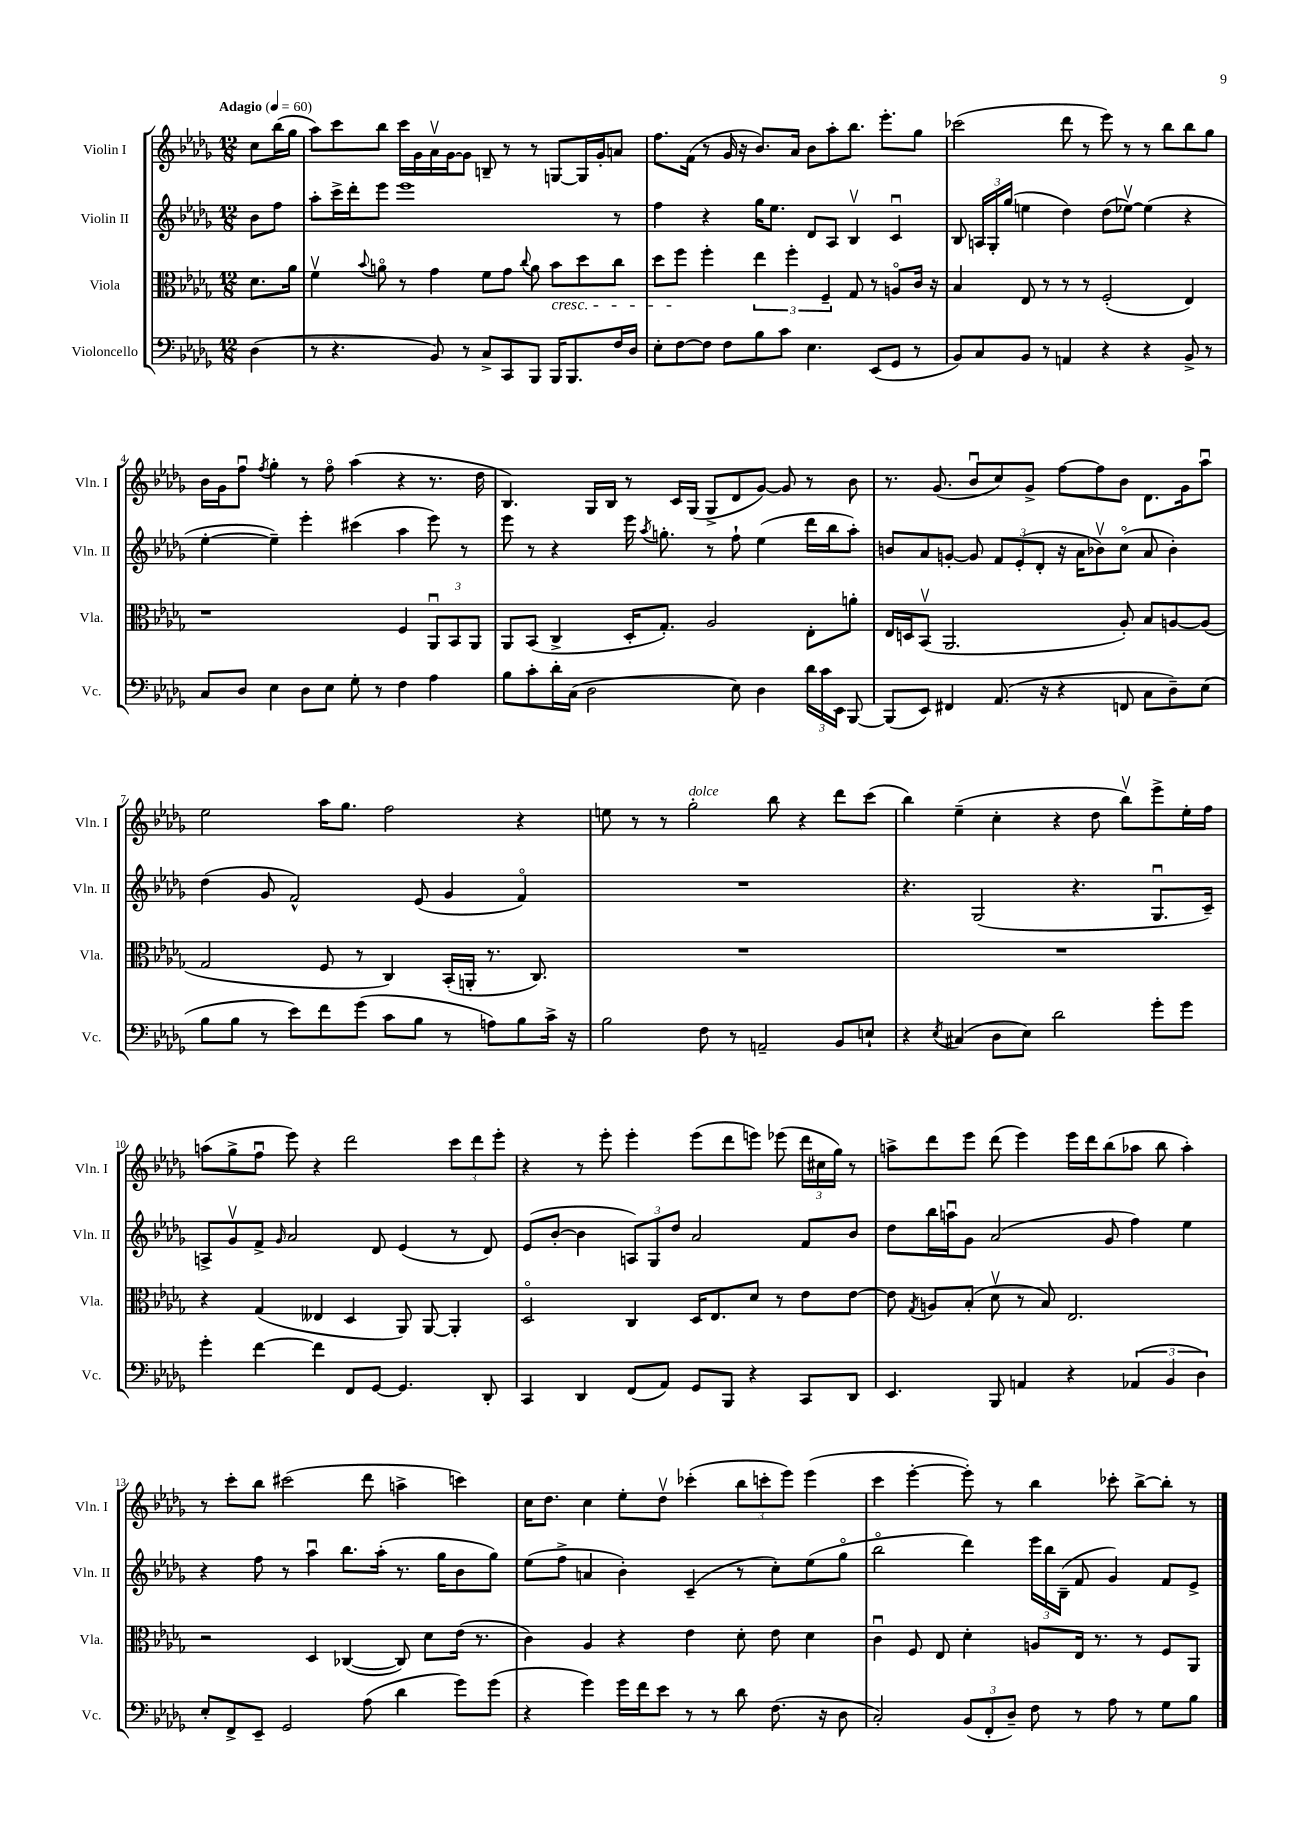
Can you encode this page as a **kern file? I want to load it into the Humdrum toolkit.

**kern	**kern	**kern	**kern
*part4	*part3	*part2	*part1
*staff4	*staff3	*staff2	*staff1
*I"Violoncello	*I"Viola	*I"Violin II	*I"Violin I
*I'Vc.	*I'Vla.	*I'Vln. II	*I'Vln. I
*clefF4	*clefC3	*clefG2	*clefG2
*k[b-e-a-d-g-]	*k[b-e-a-d-g-]	*k[b-e-a-d-g-]	*k[b-e-a-d-g-]
*M12/8	*M12/8	*M12/8	*M12/8
*MM60	*MM60	*MM60	*MM60
=	=	=	=
!	!	!	!LO:TX:a:B:t=Adagio
(4D-\	8.d-\L	8b-\L	8cc\L
.	.	8ff\J	(16bb-\L
.	16a-\Jk	.	16gg-\JJ
=1	=1	=1	=1
8r	4fv\	8aa-'\L	8aa-\L)
4.r	.	16ccc^\L	8ccc\
.	.	16ddd-'\J	.
.	8qqb-/	.	.
.	8an\	8eee-\J	8bb-\J
.	8r	1eee-	16ccc\LL
.	.	.	16g-\
8BB-/)	4g-\	.	16a-v\
.	.	.	[16g-\J
8r	.	.	8g-\J]
8C^/L	8f\L	.	8Bn~/
8CC/	8g-\J	.	8r
.	8qqcc/	.	.
8BBB-/J	8a\	.	8r
!	!LO:TX:b:i:t=cresc.	!	!
16BBB-/KL	8b-\L	.	[8Gn/L
8.BBB-/	.	.	.
.	8dd-\	.	16G/L]
.	.	.	16g-'/J
16F/L	8cc\J	8r	8an/J
16D-/JJ	.	.	.
=2	=2	=2	=2
8E-'\L	8dd-\L	4ff\	8.ff\L
[8F\	8ff\J	.	.
.	.	.	(16f\Jk
8F\J]	4ff'\	4r	8r
8F\L	.	.	16g-/
.	.	.	16r
8B-\	6ee-\	16gg-\KL	8.b-/L)
.	.	8.ee-\J	.
8c\J	.	.	.
.	6ff'\	.	.
.	.	.	16a-/Jk
4.E-\	.	8d-/L	8b-\L
.	6F~/	.	.
.	.	8A-/J	8aa-'\
.	8G-/	4B-v/	8.bb-\J
(8EE-/L	8r	.	.
.	.	.	8.eee-'\L
8GG-/J	8An/L	4cu/	.
8r	16c/Jk	.	8gg-\J
.	16r	.	.
=3	=3	=3	=3
8BB-/L)	4B-/	8B-/	(2ccc-X\
8C/	.	24An/LL	.
.	.	24G-'/	.
.	.	(24gg-/JJ	.
8BB-/J	8E-/	4een\	.
8r	8r	.	.
4AAn/	8r	4dd-\)	8ddd-\
.	8r	.	8r
4r	(2F'/	(8dd-\L	8eee-\)
.	.	[8ee-Xv\J)	8r
4r	.	(4ee-\]	8r
.	.	.	8bb-\L
8BB-^/	4E-/)	4r	8bb-\
8r	.	.	8gg-\J
!!LO:LB:g=z
=4	=4	=4	=4
8C/L	1r	[4ee-'\	16b-\LL
.	.	.	16g-\J
8D-/J	.	.	8ffu\J
.	.	.	8qff/
4E-\	.	4ee-~\])	4gg-'\
8D-\L	.	4eee-'\	8r
8E-\J	.	.	8ff\
8G-'\	.	(4ccc#X\	(4aa-\
8r	.	.	.
4F\	4F/	4aa-\	4r
4A-\	12AA-u/L	8eee-\)	8.r
.	12BB-/	.	.
.	.	8r	.
.	12AA-/J	.	.
.	.	.	16dd-\
=5	=5	=5	=5
8B-\L	8AA-/L	8eee-\	4.B-/)
8c'\	(8BB-/J	8r	.
16d-'\L	4C^/	4r	.
(16C\JJ	.	.	.
2D-\	.	.	16G-/LL
.	.	.	16B-/JJ
.	16D-'/KL	16eee-\	8r
.	.	8qaa-/	.
.	8.G-'/J)	8.ggn'\	.
.	.	.	16c/LL
.	.	.	(16G-/JJ
.	2A-/	8r	8G-^/L
8E-\)	.	8ff`\	8d-/
4D-\	.	(4ee-\	[8g-/J)
.	.	.	8g-/]
24d-\LL	8E-'\L	16ddd-\LL	8r
24c\	.	.	.
.	.	16bb-\J	.
24EE-\JJ	.	.	.
[8BBB-/	8an'\J	8aa-'\J)	8b-\
=6	=6	=6	=6
(8BBB-/L]	16E-/LL	8bn/L	8.r
.	16Dn/J	.	.
8EE-/J)	(8BB-v/J	8a-/	.
.	.	.	(8.g-/
4FF#X/	2.AA-/	[8gn'/J	.
.	.	8g/]	8b-u/L
(8.AA-/	.	12f/L	8cc/)
.	.	(12e-'/	.
.	.	.	8g-^/J
.	.	12d-'/J	.
16r	.	.	.
4r	.	16r	[8ff\L
.	.	16a-\KL	.
.	.	8b-Xv\)	8ff\]
8FFn/	8A-'/)	(8cc\J	8b-\J
8C\L	8B-/L	8a-/	8.d-\L
8D-~\)	[8An/	4b-'\)	.
.	.	.	16g-\k
(8E-\J	(8A/J]	.	8aa-u\J
!!LO:LB:g=z
=7	=7	=7	=7
8B-\L	2G-/	(4dd-\	2ee-\
8B-\J	.	.	.
8r	.	8g-/	.
8e-\L)	.	2f^^/)	.
8f\	8F/	.	16aa-\KL
.	.	.	8.gg-\J
(8g-\J	8r	.	.
8c\L	4C/)	.	2ff\
8B-\J	.	(8e-/	.
8r	(16BB-'/LL	4g-/	.
.	16AAn'/JJ	.	.
8An\L)	8.r	.	.
8B-\	.	4f/)	4r
.	8.C/)	.	.
16c^\Jk	.	.	.
16r	.	.	.
=8	=8	=8	=8
2B-\	1.r	1.r	8een\
.	.	.	8r
.	.	.	8r
!	!	!	!LO:TX:a:i:t=dolce
.	.	.	2gg-'\
8F\	.	.	.
8r	.	.	.
2AAn~/	.	.	.
.	.	.	8bb-\
.	.	.	4r
8BB-/L	.	.	8ddd-\L
8En`/J	.	.	(8ccc\J
=9	=9	=9	=9
4r	1.r	4.r	4bb-\)
8qE-/	.	.	.
(4C#X/	.	.	(4ee-~\
.	.	(2G-/	.
8D-\L	.	.	4cc'\
8E-\J)	.	.	.
2d-\	.	.	4r
.	.	4.r	.
.	.	.	8dd-\
.	.	.	8bb-v\L)
8g-'\L	.	8.G-u/L	8eee-^\
8g-\J	.	.	16ee-'\L
.	.	16c~/Jk)	16ff\JJ
!!LO:LB:g=z
=10	=10	=10	=10
4g-'\	4r	8An^/L	(8aan\L
.	.	8g-v/	8gg-^\
[4f\	(4G-/	8f^/J	8ffu\J
.	.	16qqg-/	.
.	.	2a-/	8eee-\)
4f\]	4E--X/	.	4r
8FF/L	4D-/	.	2ddd-\
[8GG-/J	.	8d-/	.
4.GG-/]	8AA-/)	(4e-/	.
.	[8AA-/	.	.
.	4AA-'/]	8r	12ccc\L
.	.	.	12ddd-\
8DD-'/	.	8d-/)	.
.	.	.	12eee-'\J
=11	=11	=11	=11
4CC/	2D-/	(8e-/L	4r
.	.	[8b-'/J	.
4DD-/	.	4b-\]	8r
.	.	.	8eee-'\
(8FF/L	4C/	12An/L)	4eee-'\
.	.	12G-/	.
8AA-/J)	.	.	.
.	.	12dd-/J	.
8GG-/L	16D-/KL	2a-/	(8eee-\L
.	8.E-/	.	.
8BBB-/J	.	.	8ddd-\
4r	8d-/J	.	8eeen\J)
.	8r	.	(8eee-X\
8CC/L	8e-\L	8f/L	24ddd-\LL
.	.	.	24cc#X\
.	.	.	24gg-\JJ)
8DD-/J	[8e-\J	8b-/J	8r
=12	=12	=12	=12
4.EE-/	8e-\]	8dd-\L	8aan^\L
.	8qG-/	.	.
.	8An/L	16bb-\L	8ddd-\
.	.	16aanu\J	.
.	(8B-'/J	8g-\J	8eee-\J
8BBB-/	8d-v\	(2a-/	(8ddd-\
4AAn/	8r	.	4eee-\)
.	8B-/)	.	.
4r	2.E-/	.	16eee-\LL
.	.	.	16ddd-\J
.	.	8g-/	(8bb-\
(6AA-X/	.	4ff\)	8aa-X\J
.	.	.	8bb-\
6BB-/	.	.	.
.	.	4ee-\	4aa-'\)
6D-\)	.	.	.
!!LO:LB:g=z
=13	=13	=13	=13
8E-'/L	2r	4r	8r
8FF^/	.	.	8ccc'\L
8EE-~/J	.	8ff\	8bb-\J
2GG-/	.	8r	(2ccc#X\
.	4D-/	4aa-u\	.
.	([4C-X/	8.bb-\L	.
(8A-\	.	.	8ddd-\
.	.	(16aa-'\Jk	.
4d-\	8C-/])	8.r	4aan^\
.	8d-\L	.	.
.	.	16gg-\KL	.
8g-\L)	(16e-\Jk	8b-\	4cccn\)
.	8.r	.	.
(8g-\J	.	8gg-\J)	.
=14	=14	=14	=14
4r	4c\)	(8ee-\L	16cc\KL
.	.	.	8.dd-\J
.	.	8ff^\J	.
4g-\)	4A-/	4an/	4cc\
16g-\LL	4r	4b-'\)	8ee-'\L
16f\J	.	.	.
8e-\J	.	.	8dd-v\J
8r	4e-\	(4c~/	(4ccc-X'\
8r	.	.	.
8d-\	8d-'\	8r	12bb-\L
.	.	.	12cccn'\
(8.F\	8e-\	8cc'\L)	.
.	.	.	12eee-\J)
.	4d-\	(8ee-\	(4eee-\
16r	.	.	.
8D-\	.	8gg-\J	.
=15	=15	=15	=15
2C'/)	4cu\	2bb-\	4ccc\
.	8F/	.	[4eee-'\
.	8E-/	.	.
(12BB-/L	4d-'\	4ddd-\)	8eee-'\])
12FF'/	.	.	.
.	.	.	8r
12D-~/J)	.	.	.
8F\	8An/L	24eee-\LL	4bb-\
.	.	24bb-\	.
.	.	(24B-~\JJ	.
8r	16E-/Jk	8f/	.
.	8.r	.	.
8A-\	.	4g-/)	8ccc-X'\
8r	8r	.	[8bb-^\L
8G-\L	8F/L	8f/L	8bb-'\J]
8B-\J	8AA-/J	8e-^/J	8r
==	==	==	==
*-	*-	*-	*-
